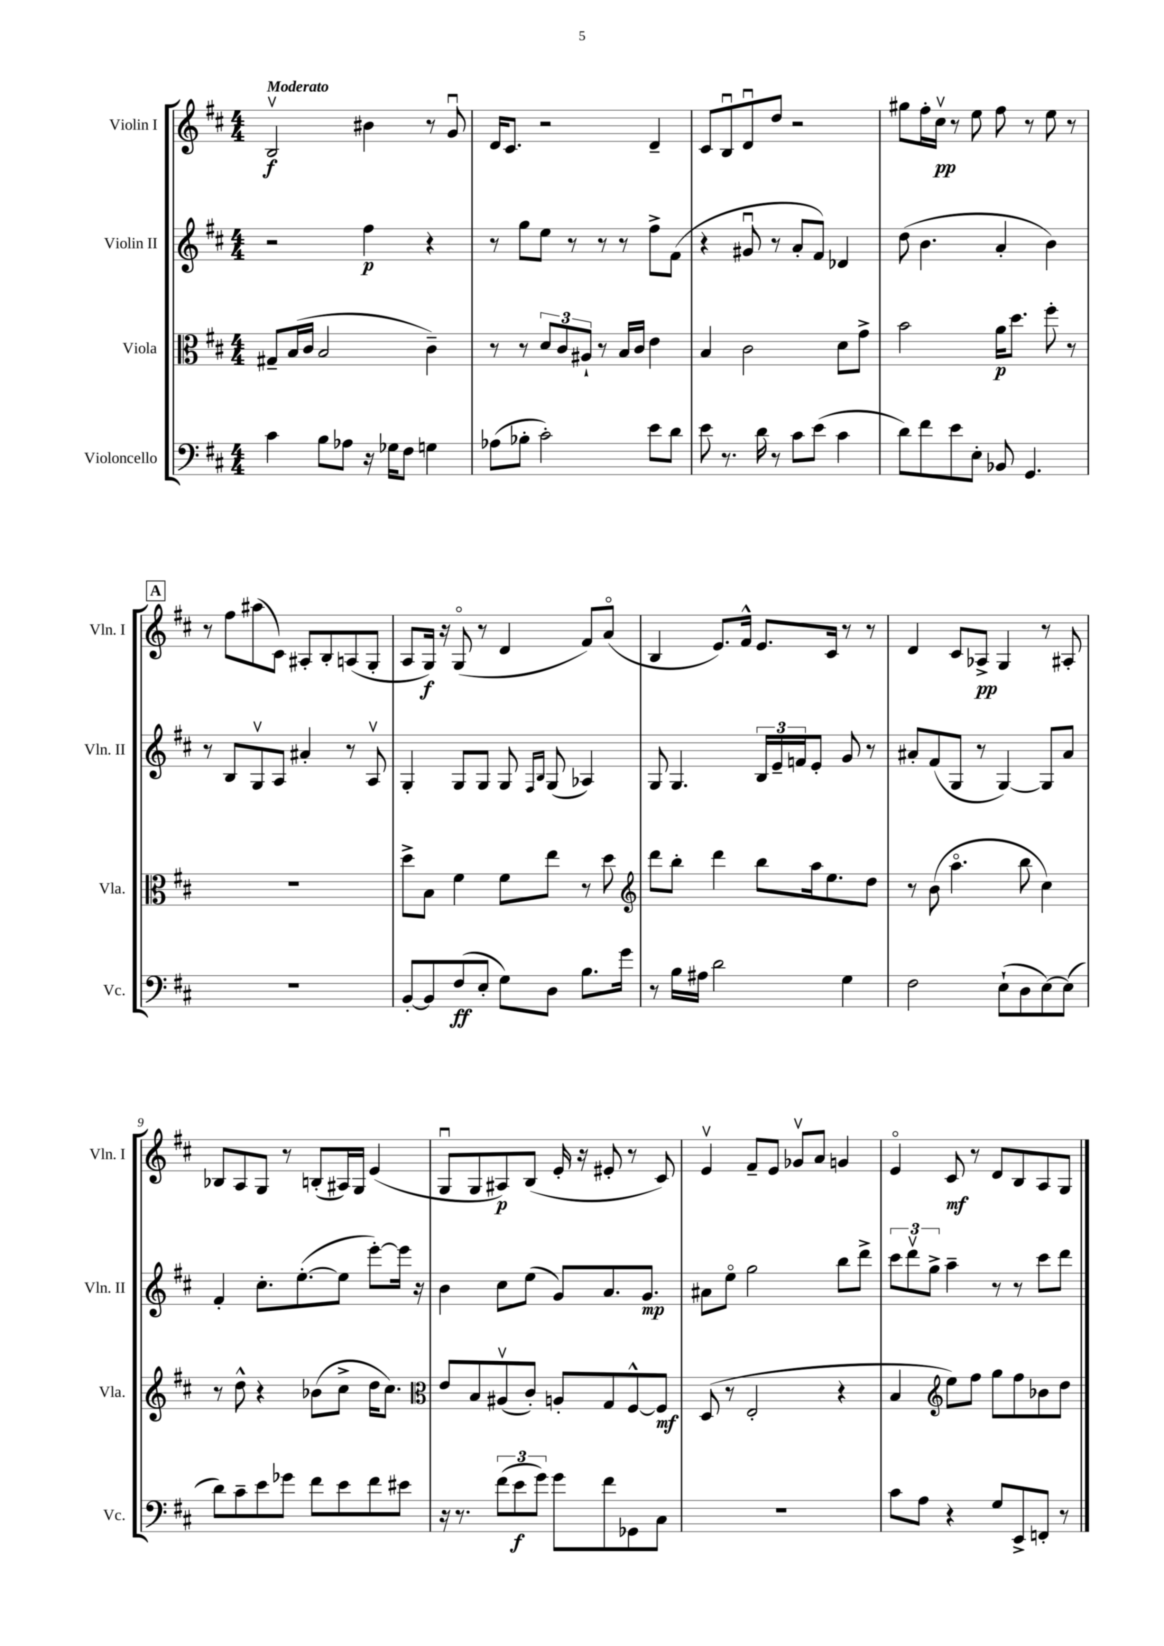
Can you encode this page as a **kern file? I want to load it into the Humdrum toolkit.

**kern	**kern	**kern	**kern
*staff4	*staff3	*staff2	*staff1
*clefF4	*clefC3	*clefG2	*clefG2
*k[f#c#]	*k[f#c#]	*k[f#c#]	*k[f#c#]
*M4/4	*M4/4	*M4/4	*M4/4
4c#	8G#~	2r	2Bv
.	(16B	.	.
.	16c#	.	.
8B	2B	.	.
8A-	.	.	.
16r	.	4ff#	4b#
16G-	.	.	.
8F#	.	.	.
4G	4c#~)	4r	8r
.	.	.	8gu
=	=	=	=
(8A-	8r	8r	16d
.	.	.	8.c#
8B-'	8r	8gg	.
2c#')	12d	8ee	2r
.	12c#	.	.
.	.	8r	.
.	12A#`	.	.
.	8r	8r	.
.	16B	8r	.
.	16c#	.	.
8e	4e	8ff#^	4d~
8d	.	(8f#	.
=	=	=	=
8e	4B	4r	8c#
8.r	.	.	8Bu
.	2c#	8g#u	8du
16d	.	.	.
8r	.	8r	8dd
8c#	.	8a'	2r
(8e	.	8f#)	.
4c#	8d	4d-	.
.	8g^	.	.
=	=	=	=
8d)	2b	(8dd	8gg#
8f#	.	4.b	16ff#'
.	.	.	16cc#v
8e	.	.	8r
8E'	.	.	8ee
8BB-	16a	4a'	8ff#
.	8.dd	.	.
4.GG	.	.	8r
.	8ff#'	4b)	8ee
.	8r	.	8r
=	=	=	=
1r	1r	8r	8r
.	.	8B	8ff#
.	.	8Gv	(8aa#
.	.	8A	8c#)
.	.	4a#'	8A#'
.	.	.	8B'
.	.	8r	(8A
.	.	8Av	8G'
=	=	=	=
[8BB'	8dd^	4G'	8A
8BB]	8B	.	16G)
.	.	.	16r
(8F#	4f#	8G	(8Go
8E'	.	8G	8r
8G)	8f#	8G	4d
.	.	16qqF#	.
.	.	16qqB	.
8D	8ee	(8G	.
8.B	8r	4A-)	8f#)
.	8dd	.	(8ao
16g	.	.	.
=	=	=	=
*	*clefG2	*	*
8r	8ddd	8G	4B
16B	8bb'	4.G	.
16A#	.	.	.
2d	4ddd	.	8.e)
.	.	.	16f#^^
.	8bb	24B	8.e
.	.	24e~	.
.	.	24f	.
.	16aa	8e'	.
.	8.ee	.	16c#
4G	.	8g	8r
.	8dd	8r	8r
=	=	=	=
2F#	8r	8a#'	4d
.	(8b	(8f#	.
.	4.aao	8G	8c#
.	.	8r	8A-^
(8E`	.	[4G)	4G
8D	8bb	.	.
[8E)	4cc#)	8G]	8r
(8E]	.	8a#	8A#'
=	=	=	=
8d)	8r	4f#'	8B-
8c#~	8dd^^	.	8A
8e	4r	8.cc#'	8G
8g-	.	.	8r
.	.	([8.ee'	.
8f#	(8b-	.	(8B'
8e	8cc#^	8ee]	16A#)
.	.	.	16G
8f#	16dd	[8eee')	(4e
.	8.cc#)	.	.
8e#	.	16eee]	.
.	.	16r	.
=	=	=	=
*	*clefC3	*	*
16r	8e	4b	8Gu
8.r	.	.	.
.	8B	.	8G
(12f#	(8A#v	8cc#	8A#)
12e	.	.	.
.	8c#')	(8ee	(8B
12g)	.	.	.
8g	8A'	8g)	16e'
.	.	.	16r
8f#	8G	8.a	8e#'
8GG-	[8F#^^	.	8r
.	.	8.g	.
8C#	8F#]	.	8c#)
=	=	=	=
1r	(8D	8a#	4ev
.	8r	8eeo	.
.	2E'	2gg	8f#~
.	.	.	8e
.	.	.	8g-v
.	.	.	8a
.	4r	8bb	4g
.	.	8ddd^	.
=	=	=	=
8c#	4B	12ccc#	4eo
.	.	12dddv	.
8A	.	.	.
.	.	12gg^	.
*	*clefG2	*	*
4r	8ee)	4aa~	8c#
.	8ff#	.	8r
8G	8gg	8r	8d
8EE^	8ff#	8r	8B
8FF'	8b-	8ccc#	8A
8r	8dd	8ddd	8G
==	==	==	==
*-	*-	*-	*-
